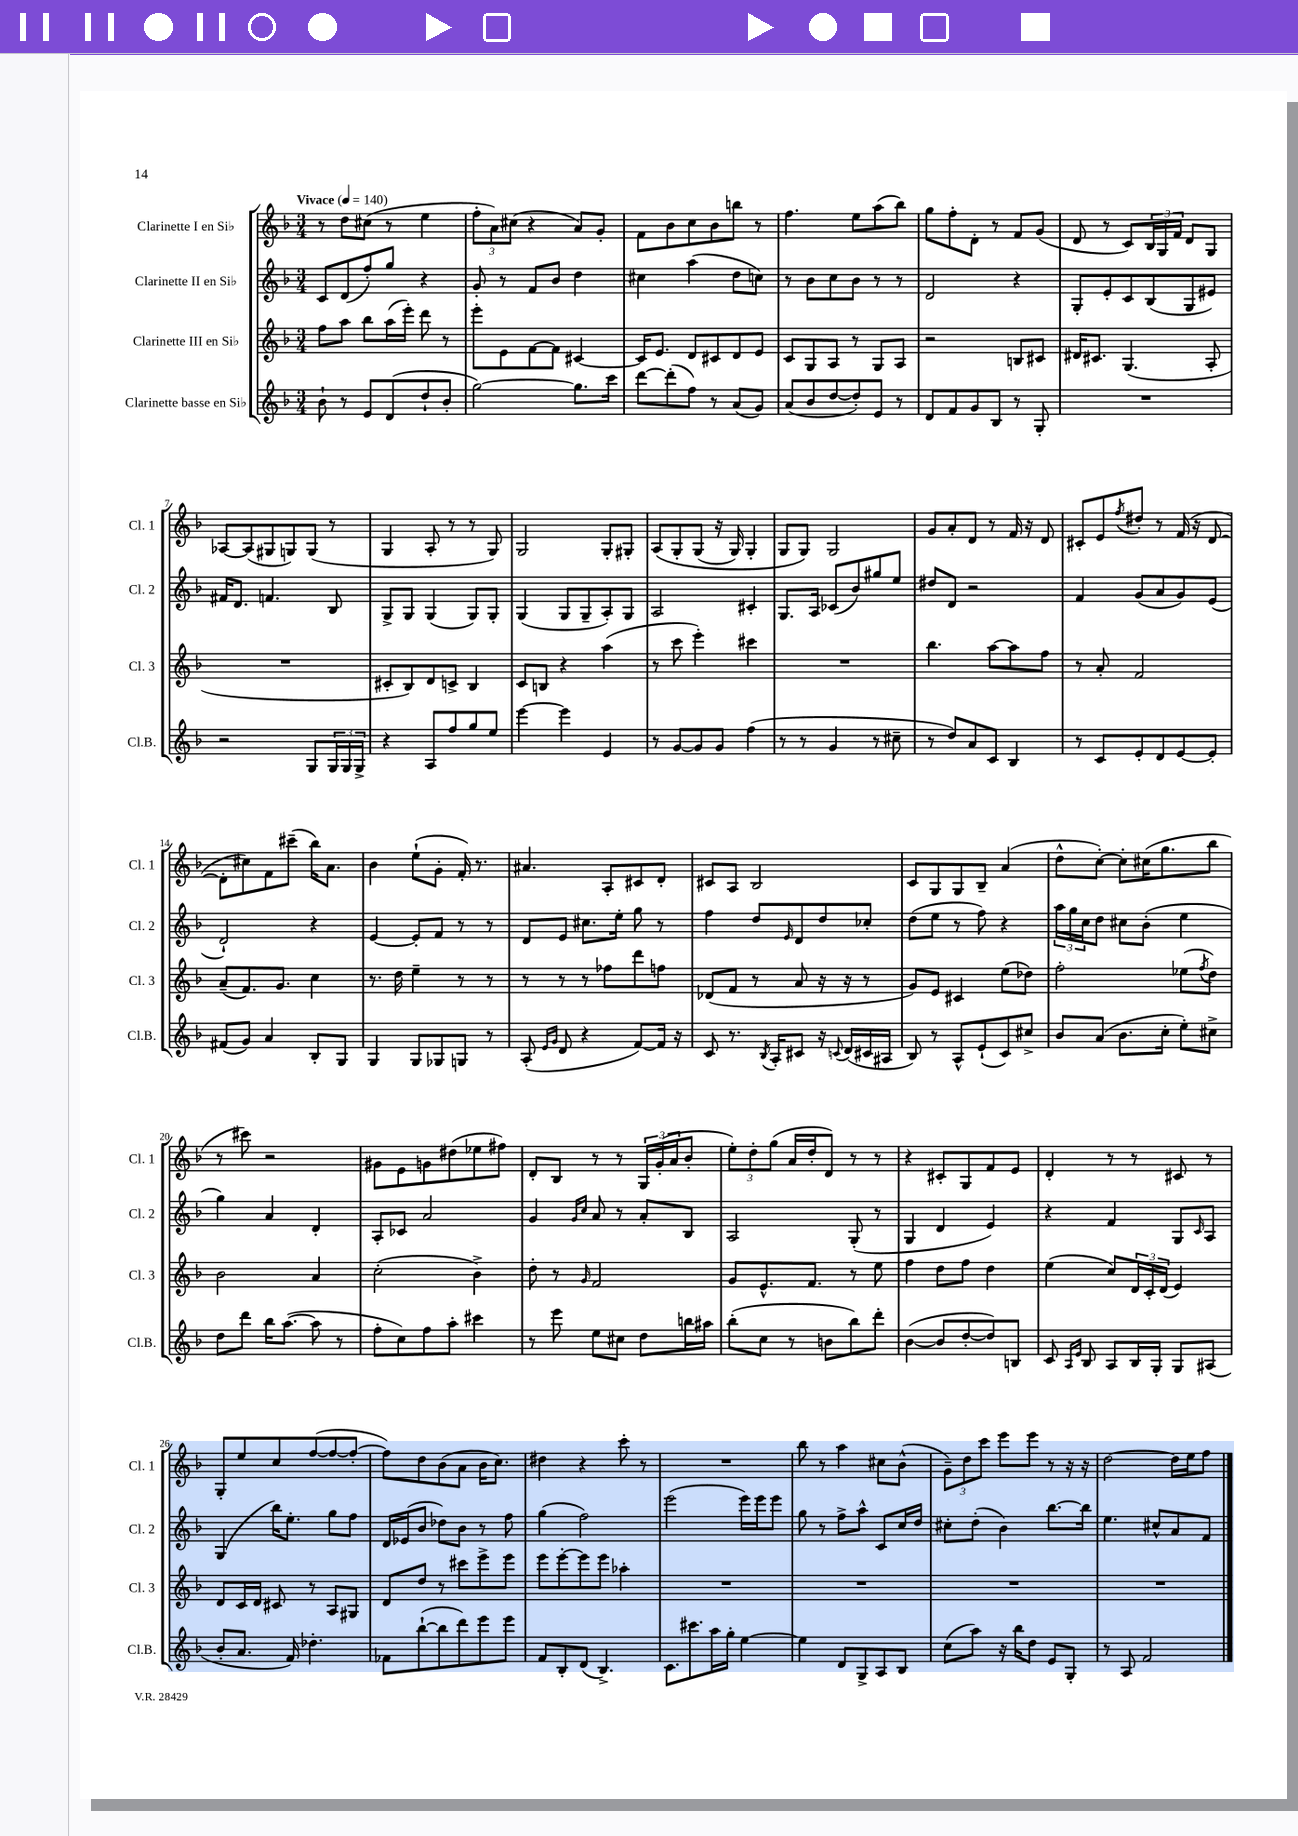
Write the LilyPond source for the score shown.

<<
\new StaffGroup <<
\new Staff = "s0" \with { instrumentName = "Clarinette I en Sib" shortInstrumentName = "Cl. 1" } {
    \clef treble \key f \major \numericTimeSignature \time 3/4 \tempo "Vivace" 4 = 140
    r8 d''8 cis''8( r8 e''4 |
    \tuplet 3/2 { f''8-. a'8) cis''8( } r4 a'8) g'8-. |
    f'8 bes'8 c''8 bes'8 b''8 r8 |
    f''4. e''8 a''8( bes''8) |
    g''8 f''8-. d'8-. r8 f'8 g'8( |
    d'8 r8 c'8) \tuplet 3/2 { bes16 g16 f'16 } d'8 g8 |
    aes8~ aes8( gis8 g8) g8( r8 |
    g4 a8-. r8 r8 g8) |
    g2 g8-. gis8-. |
    a8\( g8-. g8( r16 g16) g4-. |
    g8 g8\) g2 |
    g'8 a'8-. d'8 r8 f'16 r16 d'8 |
    cis'8-. e'8 \acciaccatura { f''8 } dis''8-. r8 f'16( r16 d'8~ |
    d'8-. cis''8) f'8 cis'''8--( bes''16) a'8. |
    bes'4 e''8-!( g'8-. f'16-.) r8. |
    ais'4. a8-. cis'8 d'8-. |
    cis'8 a8 bes2 |
    c'8 g8 g8 bes8-- a'4( |
    d''8-^ c''8~-.) c''8-. cis''16( g''8. bes''8 |
    r8 cis'''8) r2 |
    gis'8 e'8 g'8 dis''8( ees''8 fis''8) |
    d'8-. bes8 r8 r8 \tuplet 3/2 { g16 g'16-.( a'16 } bes'8-. |
    \tuplet 3/2 { e''8-.) d''8-. g''8( } a'16 d''16-. d'8) r8 r8 |
    r4 cis'8-. g8 f'8 e'8 |
    d'4-. r8 r8 cis'8 r8 |
    g8-. e''8 c''8 f''8~( f''8~ f''8~-. |
    f''8) d''8 bes'8( a'8 bes'16 c''8.) |
    dis''4 r4 c'''8-. r8 |
    R2. |
    bes''8 r8 a''4 cis''8 bes'8-^( |
    \tuplet 3/2 { g'8--) d''8 c'''8 } e'''8 e'''8 r8 r16 r16 |
    d''2~ d''16 e''16 f''8 \bar "|." |
}
\new Staff = "s1" \with { instrumentName = "Clarinette II en Sib" shortInstrumentName = "Cl. 2" } {
    \clef treble \key f \major \numericTimeSignature \time 3/4
    c'8 d'8( f''8-.) g''8 r4 |
    g'8-. r8 f'8 bes'8 d''4 |
    cis''4 a''4( d''8 c''8) |
    r8 bes'8 c''8 bes'8 r8 r8 |
    d'2 r4 |
    g8-. e'8-. c'8 bes8( g8 eis'8) |
    fis'16 d'8. f'4. bes8 |
    g8-> g8 g4( g8) g8-. |
    g4( g8 g8-- a8-.) g8 |
    a2 cis'4-. |
    g8. a16 ces'8( bes'8) gis''8 e''8 |
    dis''8 d'8 r2 |
    f'4 g'8( a'8 g'8) e'8( |
    d'2-!) r4 |
    e'4~ e'8-. f'8 r8 r8 |
    d'8 e'8 cis''8. e''16-. g''8 r8 |
    f''4 d''8 \grace { e'16 } d'8 d''8 ces''8-. |
    d''8( e''8 r8 f''8) r4 |
    \tuplet 3/2 { a''16 g''16 c''16 } d''8 cis''8 bes'8-.( e''4 |
    g''4) a'4 d'4-. |
    a8-. ces'8 a'2 |
    g'4 \grace { g'16 c''16 } a'8 r8 a'8-. bes8 |
    a2 g8-.( r8 |
    g4 d'4 e'4) |
    r4 f'4 g8 \grace { c'16 } a8 |
    g4( bes''16) e''8.-. g''8 f''8 |
    d'16 ees'16( bes'8 des''8) bes'8 r8 f''8 |
    g''4( f''2) |
    e'''2( e'''16) e'''16 e'''8 |
    g''8 r8 f''8-> a''8-^ c'8 c''16 d''16 |
    cis''8-. d''8-.( bes'4) bes''8.~ bes''16 |
    e''4. cis''8-^ a'8 f'8 \bar "|." |
}
\new Staff = "s2" \with { instrumentName = "Clarinette III en Sib" shortInstrumentName = "Cl. 3" } {
    \clef treble \key f \major \numericTimeSignature \time 3/4
    f''8 a''8 bes''8 a''16( e'''16-.) d'''8 r8 |
    e'''8-. e'8 f'8~ f'8 cis'4~ |
    cis'16 e'8. d'8 cis'8 d'8 e'8 |
    c'8 g8 a8 r8 g8 a8 |
    r2 b8 cis'8 |
    dis'16 cis'8. g4.( a8-. |
    R2. |
    cis'8-. bes8) d'8 c'8-> bes4 |
    c'8 b8 r4 a''4( |
    r8 c'''8 e'''4-.) cis'''4 |
    R2. |
    bes''4. a''8~ a''8 f''8 |
    r8 a'8-. f'2 |
    a'8--( f'8.) g'8. c''4 |
    r8. d''16 e''4-- r8 r8 |
    r8 r8 r8 fes''8 d'''8 f''8 |
    des'8( f'8 r8 a'8 r16 r16 r8 |
    g'8) e'8 cis'4 e''8( des''8) |
    f''2-. ees''8( \acciaccatura { f''8 } d''8) |
    bes'2 a'4 |
    c''2-.( bes'4->) |
    d''8-. r8 \grace { g'16 } f'2 |
    g'8 e'8.-^ f'8. r8 e''8 |
    f''4 d''8 f''8 d''4 |
    e''4( c''8) \tuplet 3/2 { d'16 c'16-. d'16( } e'4) |
    d'8 c'16 d'16 cis'8 r8 a8 gis8 |
    d'8 d''8 r8 cis'''8 e'''8-> e'''8 |
    e'''8 e'''8~-. e'''8 e'''8 aes''4-. |
    R2. |
    R2. |
    R2. |
    R2. \bar "|." |
}
\new Staff = "s3" \with { instrumentName = "Clarinette basse en Sib" shortInstrumentName = "Cl.B." } {
    \clef treble \key f \major \numericTimeSignature \time 3/4
    bes'8-! r8 e'8 d'8( d''8-! bes'8-. |
    g''2~) g''8. c'''16 |
    d'''8~ d'''8-.( f''8) r8 a'8( g'8) |
    a'8( bes'8 d''8~ d''8-.) e'8 r8 |
    d'8 f'8 g'8 bes8 r8 g8-. |
    R2. |
    r2 g8 \tuplet 3/2 { g16 g16 g16-> } |
    r4 a8 f''8 g''8 e''8 |
    e'''4~ e'''4 e'4 |
    r8 g'8~ g'8 g'8 f''4( |
    r8 r8 g'4 r8 cis''8-- |
    r8 d''8) a'8 c'8 bes4 |
    r8 c'8 e'8-. d'8 e'8~ e'8-. |
    fis'8( g'8) a'4 bes8-. g8 |
    g4 g8 ges8 g8 r8 |
    a8-.( \grace { e'16 g'16 } d'8 r4 f'8~) f'16 r16 |
    c'8 r8. \acciaccatura { bes8 } a16-. cis'8 r16 \appoggiatura { c'8 } d'16( cis'16 ais16 |
    bes8) r8 a8-^ e'8-!( c'8) cis''8-> |
    bes'8 a'8( bes'8. c''16-. e''8-.) cis''8-> |
    d''8 d'''8 bes''16 a''8.~( a''8 r8 |
    f''8-. c''8) f''8 a''8-. cis'''4 |
    r8 e'''8 e''8 cis''8 d''8 b''16 ais''16 |
    bes''8-.( c''8 r8 b'8 bes''8) d'''8-. |
    bes'4~( bes'8 d''8~-. d''8) b8 |
    c'8 \grace { a16 e'16 } bes8 a8 bes16 g16-. g8 ais8( |
    bes'8-. a'8. f'16) des''4.-. |
    fes'8 bes''8~-!( bes''8 d'''8) e'''8 e'''8 |
    f'8 bes8-. d'8( bes4.->) |
    c'8. cis'''8. a''16 g''16-. e''4~ |
    e''4 d'8 g8-> a8 bes8 |
    c''8( a''8) r16 bes''16 d''8 e'8 g8-. |
    r8 a8 f'2 \bar "|." |
}
>>
>>
